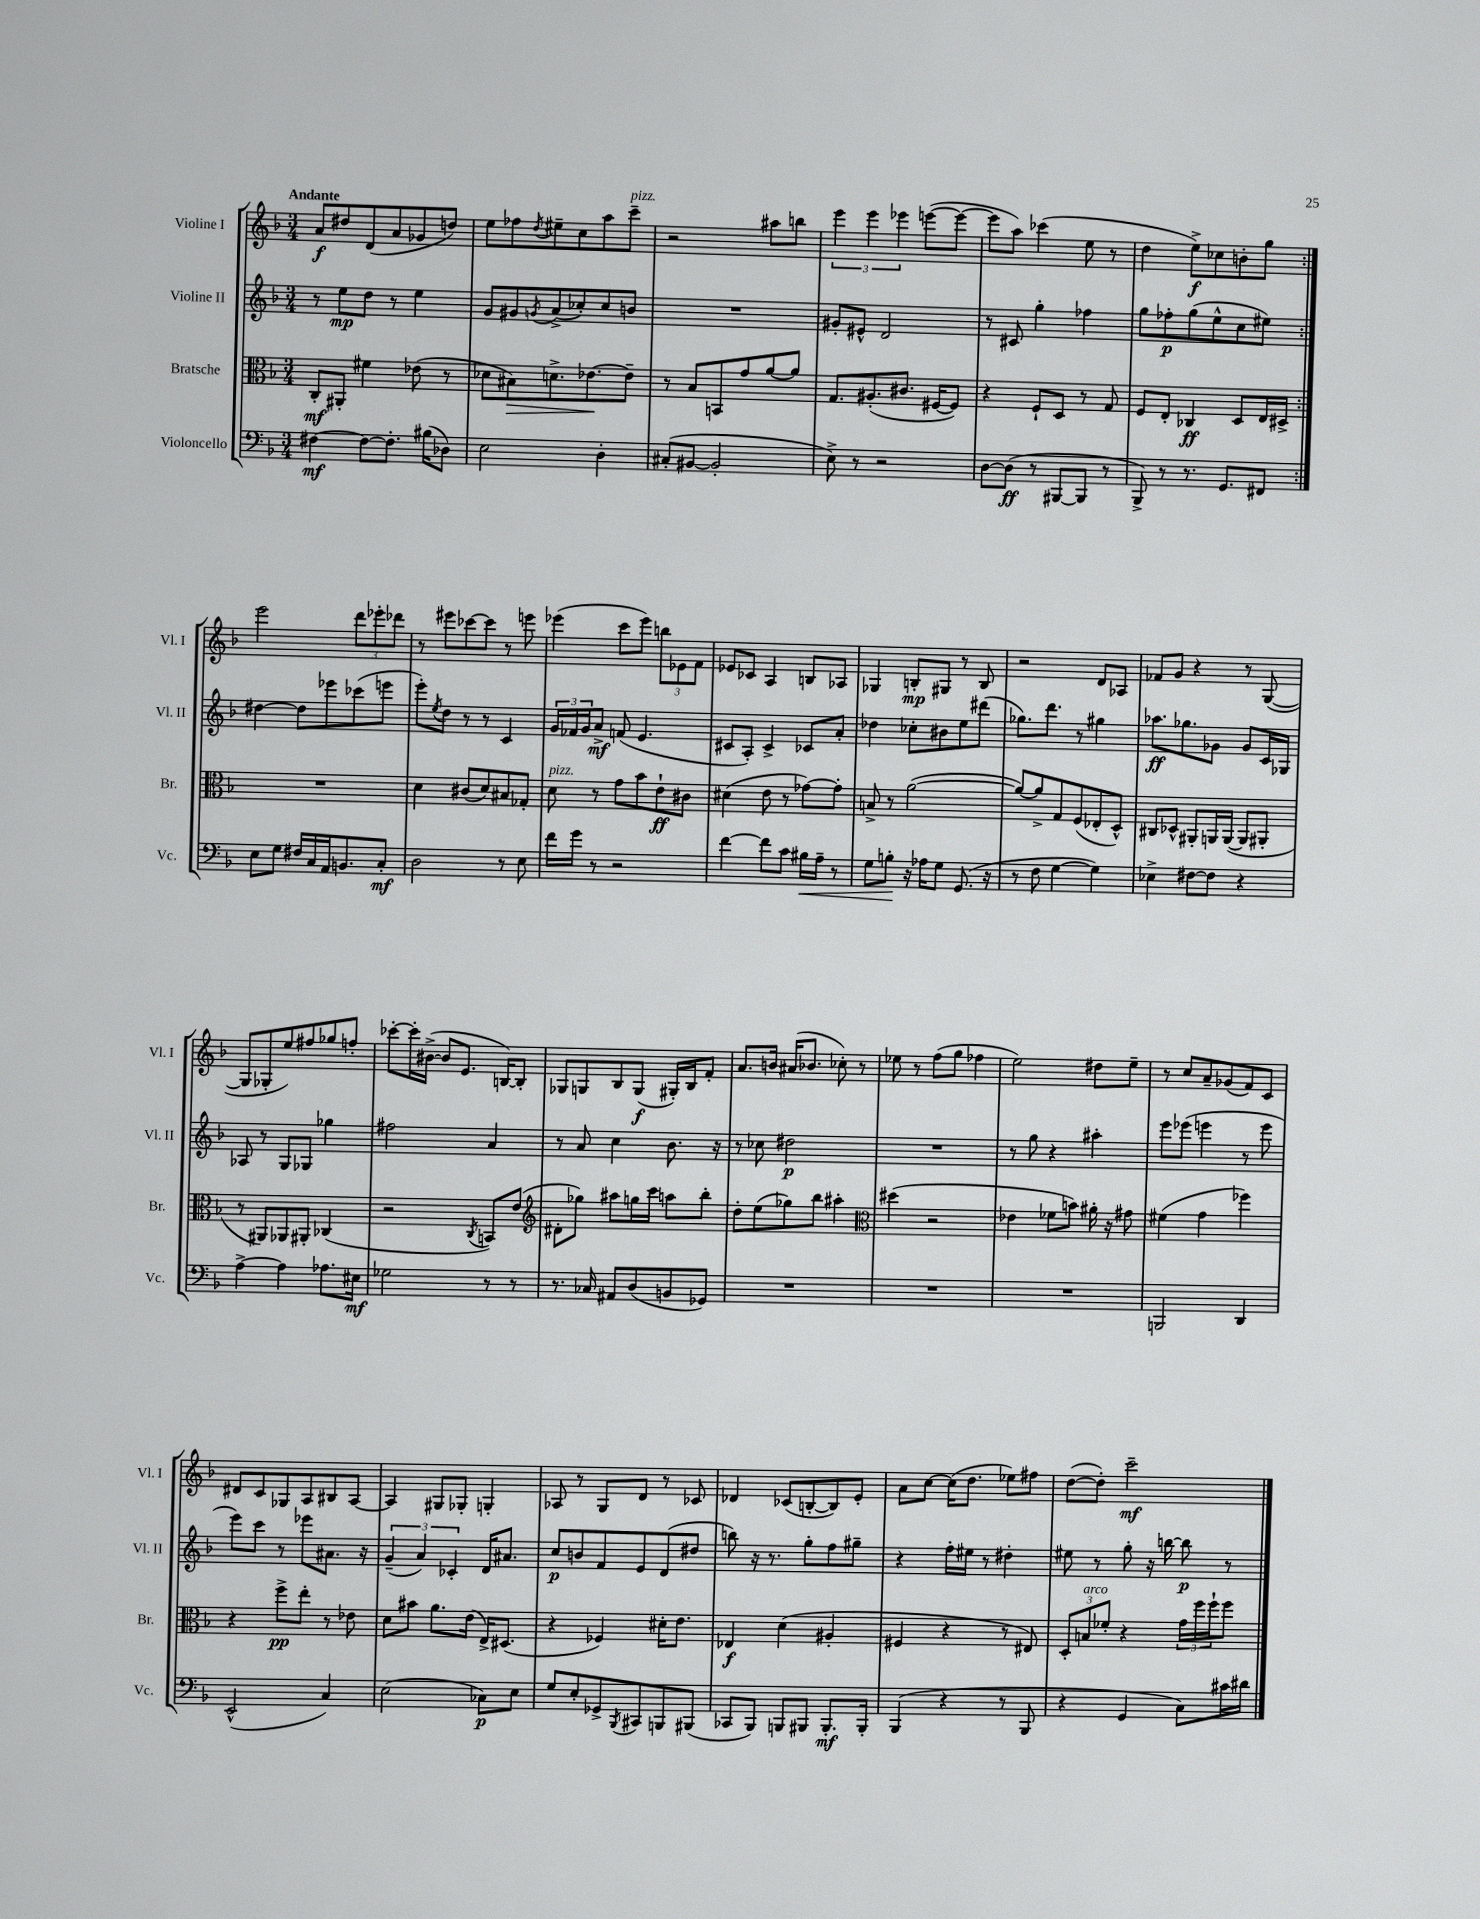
<<
\new StaffGroup <<
\new Staff = "s0" \with { instrumentName = "Violine I" shortInstrumentName = "Vl. I" } {
    \clef treble \key f \major \numericTimeSignature \time 3/4 \tempo "Andante"
    \repeat volta 2 { a'8\f dis''8 d'8( a'8 ges'8 d''8) |
    e''8 fes''8 \acciaccatura { d''8 } eis''8-- c''8 a''8 c'''8--^\markup { \italic "pizz." } |
    r2 ais''8 b''8 |
    \tuplet 3/2 { e'''4 e'''4 ees'''4 } e'''8~( e'''8~ |
    e'''8 a''8) ces'''4( e''8 r8 |
    d''4 e''8->\f) ces''8 b'8-. g''8 | }
    e'''2 \tuplet 3/2 { d'''8 ees'''8-. des'''8 } |
    r8 eis'''8 ces'''8~ ces'''8 r8 e'''8 |
    ees'''4( c'''8 ees'''8) \tuplet 3/2 { b''8 ees'8 f'8 } |
    ees'8 ces'8 a4 b8 aes8 |
    ges4 b8-.\mp gis8 r8 b8 |
    r2 d'8 aes8 |
    fes'8 g'8 r4 r8 g8~( |
    g8 ges8-. e''8) fis''8 ges''8 f''8-. |
    ces'''8~-. ces'''16-. bis'16~->( bis'8 e'8. b16~) b8-. |
    ges8 g8 bes8 g8\f( gis16-.) bes16 f'8-. |
    a'8. b'16 ais'16( bes'8. ces''8-.) r8 |
    ees''8 r8 f''8( g''8 fes''4 |
    e''2) dis''8 e''8-- |
    r8 c''8 a'8-- ges'8( f'8) c'8 |
    dis'8 c'8 ges8 a8 bis8 a8~ |
    a4 gis8 ges8-. g4-. |
    aes8 r8 g8 d'8 r8 ces'8 |
    des'4 ces'8( b8~-. b8) e'8-. |
    a'8 c''8~ c''16( d''8. ees''8) fis''8 |
    d''8~( d''8-.) c'''2--\mf \bar "|." |
}
\new Staff = "s1" \with { instrumentName = "Violine II" shortInstrumentName = "Vl. II" } {
    \clef treble \key f \major \numericTimeSignature \time 3/4
    \repeat volta 2 { r8 e''8\mp d''8 r8 e''4 |
    g'8 gis'8 \acciaccatura { g'8 } a'8->( ces''8-.) ces''8 b'8 |
    R2. |
    gis'8-. eis'8-^ d'2 |
    r8 cis'8 g''4-. fes''4 |
    g''8 fes''8-.\p g''8( e''8-^ c''8 eis''8) | }
    dis''4~ dis''8 ees'''8 ces'''8( e'''8 |
    e'''8-.) \acciaccatura { e''8 } d''8 r8 r8 c'4 |
    \tuplet 3/2 { g'16 fes'16 g'16 } a'8->\mf f'8( e'4. |
    cis'8 a8-.) cis'4-> ces'8 a'8-. |
    des''4 ces''8-. bis'8 e''8 dis'''8( |
    ges''8.) d'''8. r8 gis''4 |
    aes''8.\ff ges''8. ges'8 ges'8 c'16 ges16 |
    aes8 r8 g8 ges8 ges''4 |
    fis''2 a'4 |
    r8 a'8 c''4 bes'8. r16 |
    r8 ces''8 dis''2\p |
    R2. |
    r8 g''8 r4 ais''4-. |
    e'''8 ees'''8( e'''4 r8 e'''8 |
    e'''8) c'''8 r8 ees'''8 ais'8. r16 |
    \tuplet 3/2 { g'4--( a'4) ces'4-. } d'16 ais'8. |
    c''8\p b'8 f'8 e'8 d'8( dis''8 |
    b''8) r16 r8. g''8-. f''8 gis''8-- |
    r4 f''16-. eis''16 r8 dis''4-. |
    eis''8 r8 g''8-. r16 b''16~ b''8\p r8 \bar "|." |
}
\new Staff = "s2" \with { instrumentName = "Bratsche" shortInstrumentName = "Br." } {
    \clef alto \key f \major \numericTimeSignature \time 3/4
    \repeat volta 2 { c8-.\mf ais,8-. fis'4 ees'8( r8 |
    des'8 bis8\>) d'8.-> ees'8.~\! ees'8-- |
    r8 bes8 b,8 g'8 a'8~ a'8 |
    g8. ais8.-.( cis'8. fis16~ fis8) |
    r4 f8-! d8 r8 g8 |
    f8 e8-. ces4\ff d8 e16 dis16-> | }
    R2. |
    d'4 cis'8( d'8) bis8 ges8-. |
    d'8^\markup { \italic "pizz." } r8 g'8 bes'8 e'8-!\ff cis'8 |
    dis'4( e'8 r8 ges'8~) ges'8-. |
    b8-> r8 a'2~( |
    a'8~) a'8-> g8 f8( ees8-. d8-^) |
    cis8 des8-^ ais,8-. a,16 a,16~( a,8 ais,8-. |
    r8 ais,8) aes,8 ais,8-. ces4( |
    r2 \acciaccatura { c8 } b,8) e'8( |
    \clef treble dis'8-. ges''8) ais''8 g''16 c'''16 a''8 bes''8-. |
    d''8-. e''8( ges''8) bes''8 ais''4-. |
    \clef alto dis''4( r2 |
    ees'4 fes'8 b'8) ais'16-. r16 gis'8 |
    fis'4( g'4 fes''4) |
    r4 f''8->\pp e''8-. r8 ees'8 |
    d'8 bis'8 a'8. e'16( e16->) dis8.( |
    r4 fes4) dis'16-. e'8. |
    ees4\f d'4( ais4-. |
    fis4 r4 r8 eis8) |
    \tuplet 3/2 { d8-. b8^\markup { \italic "arco" } fes'8-. } r4 \tuplet 3/2 { g'16 f''16 f''16-! } f''8 \bar "|." |
}
\new Staff = "s3" \with { instrumentName = "Violoncello" shortInstrumentName = "Vc." } {
    \clef bass \key f \major \numericTimeSignature \time 3/4
    \repeat volta 2 { fis4~\mf fis8~ fis8.-. bis16( des8) |
    e2 d4-. |
    cis8-.( bis,8~ bis,2-. |
    e8->) r8 r2 |
    d8~ d8\ff( r8 bis,,8~ bis,,8 r8 |
    bes,,8->) r8 r8. g,8. fis,8 | }
    e8 g8 fis16 c16 a,16 b,8. c8-.\mf |
    d2 r8 e8 |
    f'16 g'16 r8 r2 |
    f'4~ f'8 c'8 bis16\< a16-- r8 |
    g8 b8-.\! r16 aes16 g8 g,8.( r16 |
    r8 f8 g4~ g4) |
    ees4-> fis8~ fis8 r4 |
    a4~-> a4 aes8. eis16\mf |
    ges2 r8 r8 |
    r8. ces16 ais,8 d8( b,8 ges,8) |
    R2. |
    R2. |
    R2. |
    b,,2 d,4 |
    e,2-^( c4) |
    e2( ces8\p) e8 |
    g8 e8-. ges,8-> \acciaccatura { bes,,8 } cis,8 b,,8 bis,,8( |
    ces,8 bes,,8) b,,8 bis,,8 bis,,8.-.\mf bis,,16-. |
    bes,,4( r4 r8 bes,,8 |
    r4 g,4 c8) cis'16 dis'16 \bar "|." |
}
>>
>>
\layout { \context { \Score \remove "Bar_number_engraver" } }
